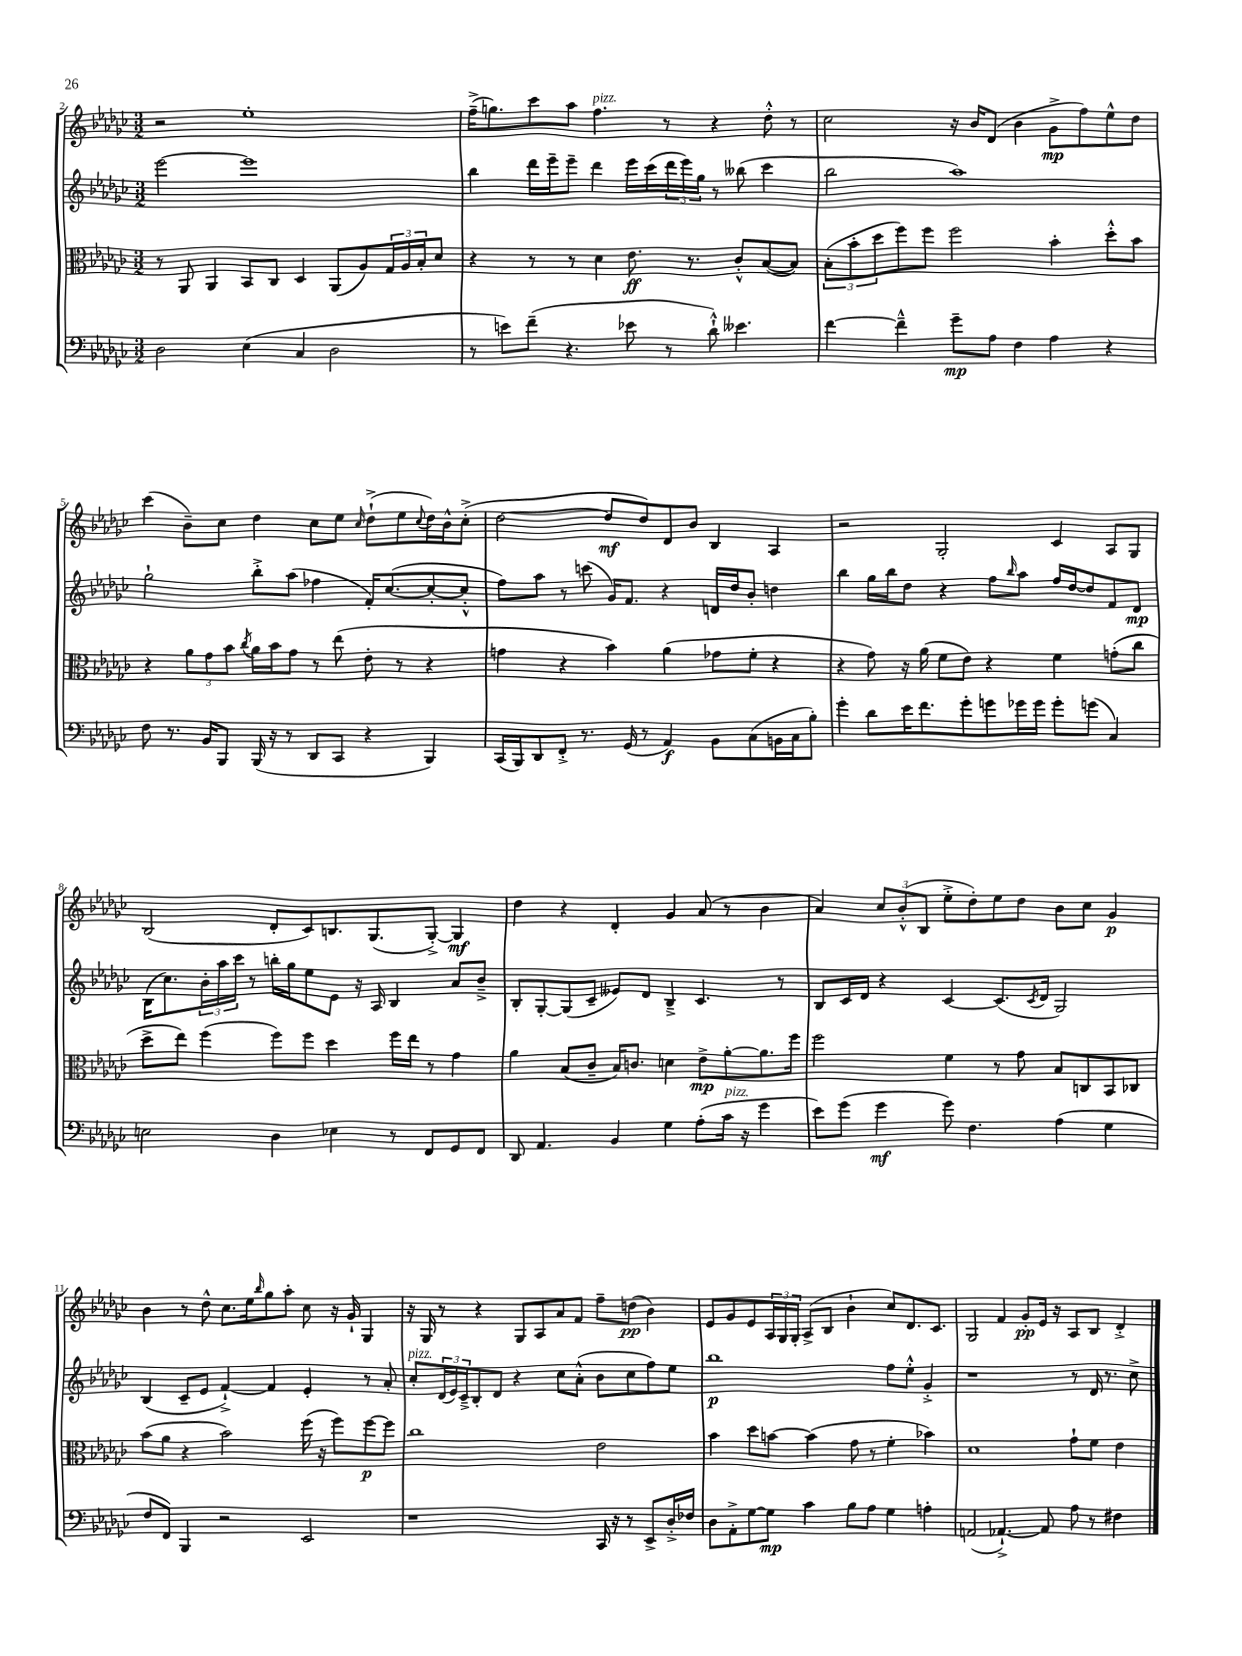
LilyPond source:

<<
\new StaffGroup <<
\new Staff = "s0" {
    \clef treble \key ges \major \numericTimeSignature \time 3/2
    r2 ees''1-. |
    f''16--->( g''8.) ces'''8 aes''8 f''4.^\markup { \italic "pizz." } r8 r4 des''8-.-^ r8 |
    ces''2 r16 bes'16 des'8( bes'4 ges'8->\mp f''8) ees''8-^ des''8 |
    ces'''4( bes'8--) ces''8 des''4 ces''8 ees''8 \grace { ces''16 } des''8-!->( ees''8 \appoggiatura { ces''8 } des''16) bes'16-^ ces''8-.->( |
    des''2~ des''8\mf des''8) des'8 bes'8 bes4 aes4 |
    r2 ges2-. ces'4 aes8 ges8 |
    bes2( des'8-. ces'8) b8. ges8.( ges8~-.->) ges4\mf |
    des''4 r4 des'4-. ges'4 aes'8( r8 bes'4 |
    aes'4) \tuplet 3/2 { ces''8 bes'8-.-^( bes8 } ees''8-.-> des''8-.) ees''8 des''8 bes'8 ces''8 ges'4\p |
    bes'4 r8 des''8-^ ces''8. ees''16 \grace { bes''16 } ges''8 aes''8-. ces''8 r16 ges'16-! ges4 |
    r16 ges16 r8 r4 ges8 aes8 aes'8 f'8 f''8-- d''8\pp( bes'4) |
    ees'8 ges'8 ees'8 \tuplet 3/2 { aes16 ges16 ges16-. } aes8->( bes8 bes'4-! ces''8) des'8. ces'8. |
    ges2 f'4 ges'8-.\pp ees'16 r16 aes8 bes8 des'4-.-> \bar "|." |
}
\new Staff = "s1" {
    \clef treble \key ges \major \numericTimeSignature \time 3/2
    ees'''2~ ees'''1 |
    bes''4 des'''16 ees'''16-- ees'''8-- des'''4 ees'''16 ces'''16( \tuplet 3/2 { des'''16 ees'''16) ges''16 } r8 beses''8( ces'''4 |
    bes''2 aes''1) |
    ges''2-! bes''8-.-> aes''8( fes''4 f'16-.) ces''8.~( ces''8~-. ces''8-.-^ |
    f''8) aes''8 r8 c'''8( ges'16) f'8. r4 d'16 des''16 bes'8-. d''4 |
    bes''4 ges''16 bes''16 des''8 r4 f''8 \grace { bes''16 } aes''8 f''16 des''16~ des''8 f'8 des'8\mp |
    bes16( ces''8.) \tuplet 3/2 { bes'16-. aes''16 ces'''16 } r8 b''16-. ges''16 ees''8 ees'8 r16 aes16 bes4 aes'8 bes'8---> |
    bes8-. ges8~-. ges8( ces'8-- eeses'8) des'8 bes4---> ces'4. r8 |
    bes8 ces'16 des'16 r4 ces'4~ ces'8.( \acciaccatura { ces'8 } des'16 ges2) |
    bes4( ces'8-- ees'8 f'4~-!->) f'4 ees'4-. r8 aes'8-. |
    ces''8-.^\markup { \italic "pizz." } \tuplet 3/2 { des'16( ees'16) ces'16---> } bes8-. des'8 r4 ces''8 aes'8-.-^( bes'8 ces''8 f''8) ees''8 |
    bes''1\p f''8 ees''8-.-^ ges'4-.-> |
    r1 r8 des'16 r8. ces''8-> \bar "|." |
}
\new Staff = "s2" {
    \clef alto \key ges \major \numericTimeSignature \time 3/2
    r8 aes,8 aes,4 bes,8 ces8 des4 aes,8( aes8) \tuplet 3/2 { ges16 aes16 bes16-. } des'8 |
    r4 r8 r8 des'4 ees'8.\ff r8. ces'8-.-^ bes8~( bes8) |
    \tuplet 3/2 { bes8-.( bes'8-. des''8 } f''8) f''8 f''2 bes'4-. des''8-.-^ bes'8 |
    r4 \tuplet 3/2 { aes'8 ges'8 bes'8 } \acciaccatura { ces''8 } aes'16 bes'16 ges'8 r8 ees''8( ees'8-. r8 r4 |
    g'4 r4 bes'4) aes'4( ges'8 f'8-. r4 |
    r4 ges'8) r16 aes'16( f'8 ees'8) r4 f'4 g'8-.( ces''8 |
    des''8-> ees''8) f''4( f''8) f''8 des''4 f''16 ees''16 r8 ges'4 |
    aes'4 bes8( ces'8-- bes16) c'8. d'4 ees'8->\mp aes'8~-. aes'8. f''16 |
    f''2 f'4 r8 ges'8 bes8 c8 bes,8 ces8 |
    bes'8( aes'8 r4 bes'2) f''16( r16 f''8) f''8~\p f''8 |
    ces''1 ees'2 |
    bes'4 des''8 b'8~ b'4( ges'8 r8 f'4-. bes'4) |
    des'1 ges'8-! f'8 ees'4 \bar "|." |
}
\new Staff = "s3" {
    \clef bass \key ges \major \numericTimeSignature \time 3/2
    des2 ees4( ces4 des2 |
    r8 e'8) f'8--( r4. ees'8 r8 des'8-!-^) eeses'4. |
    f'4~ f'4---^ ges'8--\mp aes8 f4 aes4 r4 |
    f8 r8. bes,16 bes,,8 bes,,16( r16 r8 des,8 ces,8 r4 bes,,4) |
    ces,16( bes,,16) des,8 f,8-.-> r8. ges,16( r8 aes,4\f) bes,8 ces8( b,16 ces16 bes8-.) |
    ges'4-. des'8 ees'16 f'8. ges'8-. g'8 ges'16 ges'16 ges'8-. g'8( ces4) |
    e2 des4 ees4 r8 f,8 ges,8 f,8 |
    des,8 aes,4. bes,4 ges4 aes8-.( ces'16^\markup { \italic "pizz." } r16 ges'4 |
    ees'8) ges'8( ges'4\mf ges'8) f4. aes4( ges4 |
    f8 f,8) bes,,4 r2 ees,2 |
    r1 ces,16 r16 r8 ees,8-> des16-.-> fes16 |
    des8 aes,8-.-> ges8~ ges8\mp ces'4 bes8 aes8 ges4 a4-. |
    a,2( aes,4.~-!->) aes,8 aes8 r8 fis4 \bar "|." |
}
>>
>>
\layout { \context { \Score currentBarNumber = #2 } }
